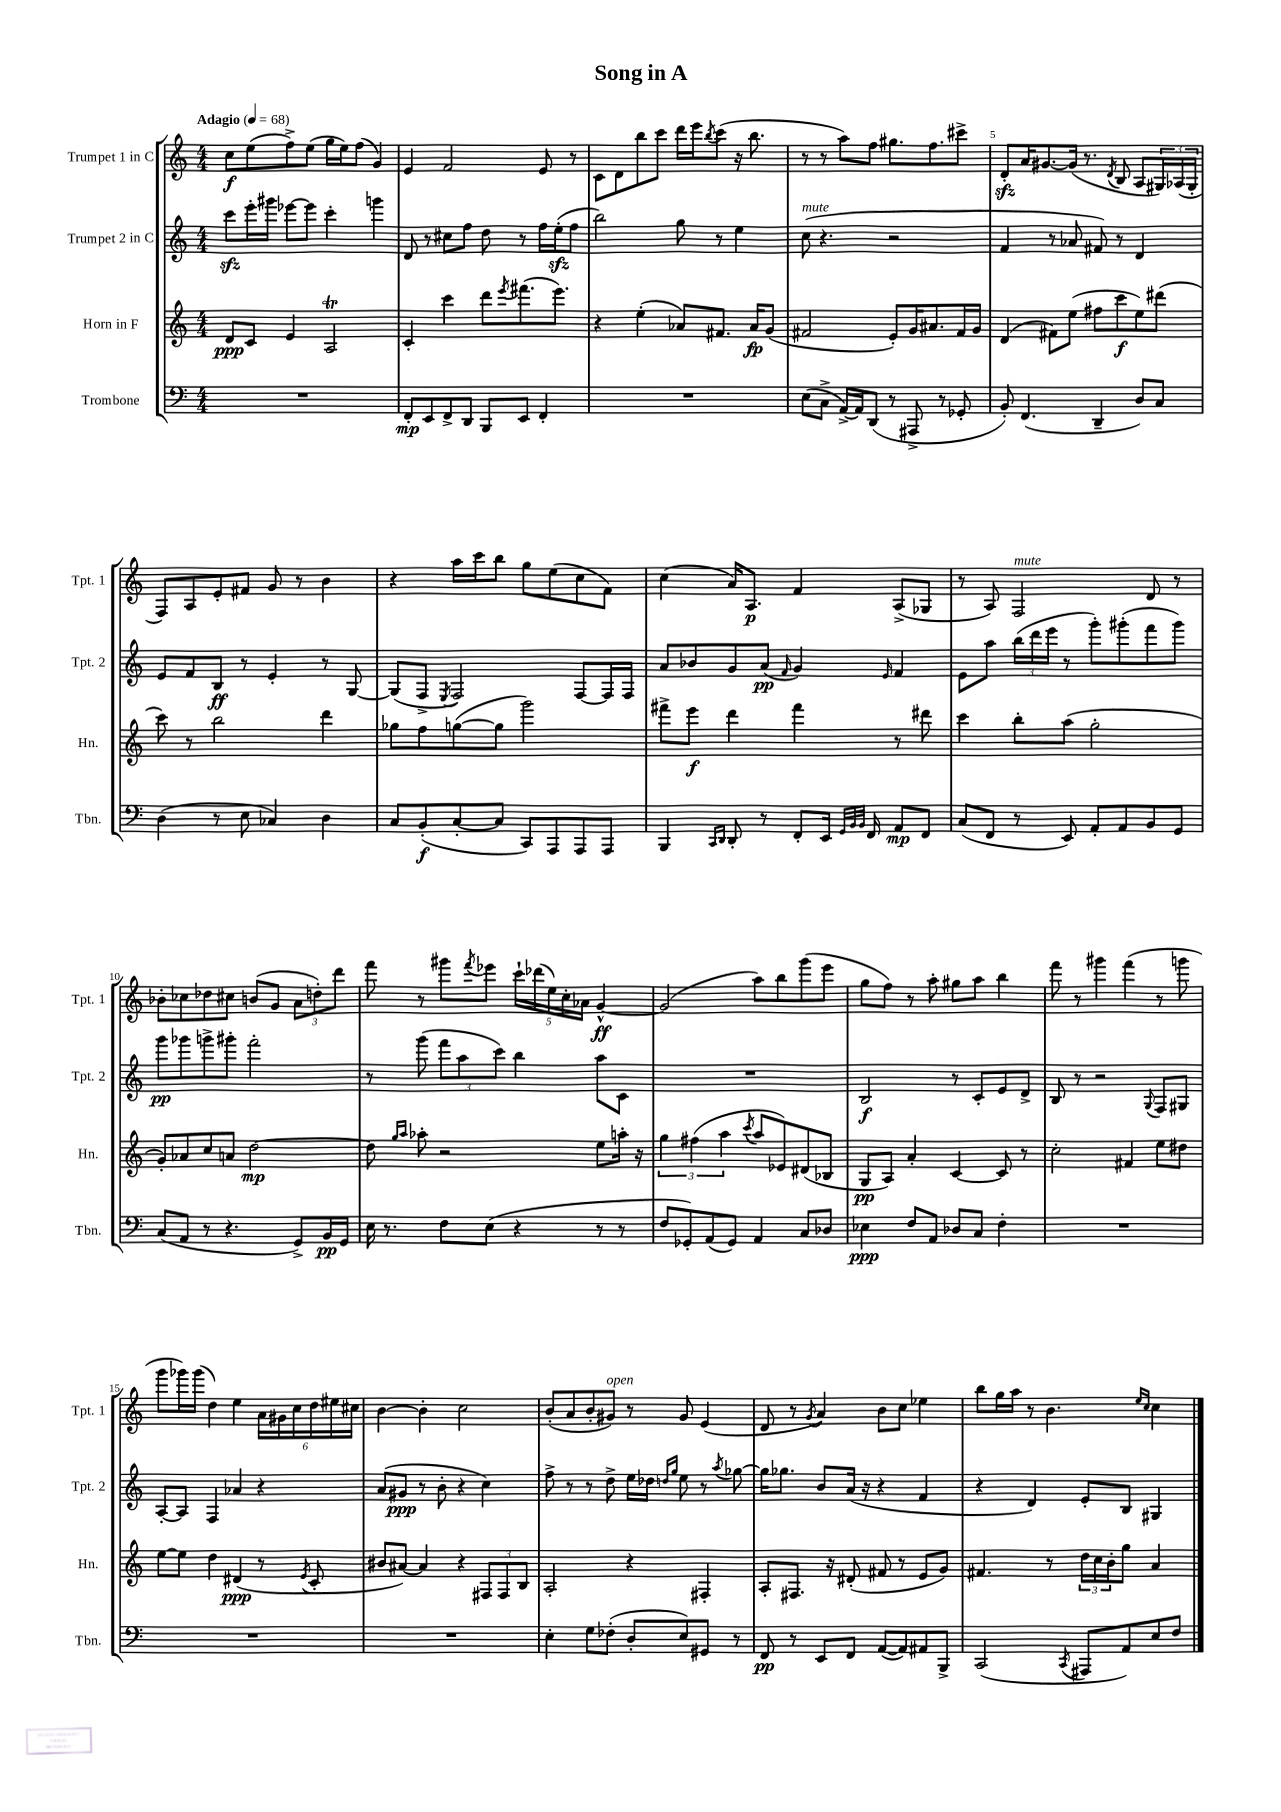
\header { title = "Song in A" }
<<
\new StaffGroup <<
\new Staff = "s0" \with { instrumentName = "Trumpet 1 in C" shortInstrumentName = "Tpt. 1" } {
    \clef treble \key c \major \numericTimeSignature \time 4/4 \tempo "Adagio" 4 = 68
    c''8\f e''8( f''8->) e''8( g''16 e''16) f''8( g'4) |
    e'4 f'2 e'8 r8 |
    c'8 d'8 b''8 c'''8 d'''16 e'''16 \acciaccatura { b''8 } c'''8( r16 b''8. |
    r8 r8 a''8) f''8 gis''8. f''8. cis'''8-> |
    d'8-.\sfz a'16 gis'8.~ gis'16( r8. \acciaccatura { d'8 } b8 a8 \tuplet 3/2 { gis16) aes16( gis16-. } |
    f8) a8 e'8-. fis'8 g'8 r8 b'4 |
    r4 a''16 c'''16 b''8 g''8 e''8( c''8 f'8) |
    c''4( a'16) a8.\p f'4 a8->( ges8 |
    r8 a8) f2^\markup { \italic "mute" } d'8 r8 |
    bes'8-. ces''8 des''8 cis''8 b'8( g'8 \tuplet 3/2 { a'8 d''8-.) d'''8 } |
    f'''8 r8 gis'''8 \acciaccatura { f'''8 } ees'''8 \tuplet 5/4 { c'''16-! des'''16( e''16) c''16-. aes'16 } g'4~-^\ff |
    g'2( a''8) b''8 g'''8( e'''8 |
    g''8 f''8) r8 a''8-. gis''8 a''8 b''4 |
    f'''8 r8 gis'''4 f'''4( r8 g'''8 |
    g'''8 ges'''16) ges'''16( d''4) e''4 \tuplet 6/4 { a'16 gis'16 c''16 d''16 eis''16 cis''16 } |
    b'4~ b'4-. c''2 |
    b'8-.( a'8 b'8-. gis'8^\markup { \italic "open" }) r8 gis'8 e'4( |
    d'8 r8 \acciaccatura { g'8 } a'4) b'8 c''8 ees''4 |
    b''8 g''16 a''16 r8 b'4. \grace { e''16 c''16 } c''4 \bar "|." |
}
\new Staff = "s1" \with { instrumentName = "Trumpet 2 in C" shortInstrumentName = "Tpt. 2" } {
    \clef treble \key c \major \numericTimeSignature \time 4/4
    c'''8\sfz e'''16-. gis'''16 ees'''8~ ees'''8 c'''4-. g'''4 |
    d'8 r8 cis''8 f''8 d''8 r8 f''16 e''16-.\sfz( f''8 |
    b''2) g''8 r8 e''4 |
    c''8^\markup { \italic "mute" }( r4. r2 |
    f'4 r8 aes'8 fis'8) r8 d'4 |
    e'8 f'8 b8\ff r8 e'4-. r8 g8~ |
    g8( f8-> \acciaccatura { e8 } f2) f8~ f16 f16 |
    a'8 bes'8 g'8 a'8\pp( \grace { f'16 } g'4) \grace { e'16 } f'4 |
    e'8 a''8 \tuplet 3/2 { b''16( d'''16 e'''16 } r8 g'''8-.) gis'''8-.( f'''8 gis'''8) |
    g'''8\pp ges'''8 g'''8-> gis'''8-. f'''2-. |
    r8 g'''8( \tuplet 3/2 { f'''8 a''8 c'''8) } b''4 a''8 c'8 |
    R1 |
    b2\f r8 c'8-. e'8 d'8-> |
    b8 r8 r2 \appoggiatura { g8 } f8 gis8 |
    a8~-. a8 f4 aes'4 r4 |
    a'8( gis'8\ppp r8 b'8-. r4 c''4) |
    f''8-> r8 r8 d''8-> e''16 des''16 \grace { d''16 g''16 } e''8 r8 \acciaccatura { a''8 } ges''8~ |
    ges''16 ges''8. b'8 a'16( r16 r4 f'4 |
    r4 d'4) e'8-. b8 gis4 \bar "|." |
}
\new Staff = "s2" \with { instrumentName = "Horn in F" shortInstrumentName = "Hn." } {
    \clef treble \key c \major \numericTimeSignature \time 4/4
    d'8\ppp c'8 e'4 a2\trill |
    c'4-. c'''4 d'''8 \acciaccatura { e'''8 } fis'''8.( e'''8.) |
    r4 e''4-.( aes'8) fis'8. aes'16\fp g'8( |
    fis'2 e'8-.) g'16 ais'8. fis'16 g'16 |
    d'4( fis'8) e''8( fis''8 c'''8\f e''8) dis'''8( |
    c'''8) r8 b''2 d'''4 |
    ges''8 f''8 g''8~( g''8 g'''2) |
    fis'''8-> e'''8\f d'''4 fis'''4 r8 dis'''8 |
    c'''4 b''8-. a''8( g''2-. |
    g'8-.) aes'8 c''8 a'8 d''2~\mp |
    d''8 \grace { g''16 a''16 } aes''8-. r2 e''8 a''16-. r16 |
    \tuplet 3/2 { g''4 fis''4( a''4 } \acciaccatura { c'''8 } a''8 ees'8) dis'8( bes8 |
    g8\pp a8) a'4-. c'4~ c'8 r8 |
    c''2-. fis'4 e''8 dis''8 |
    e''8~ e''8 d''4 dis'4\ppp( r8 \acciaccatura { e'8 } c'8-. |
    bis'8 ais'8~) ais'4 r4 \tuplet 3/2 { fis8 fis8 b8 } |
    a2-. r4 fis4-. |
    a8-. fis8. r16 dis'8-.( fis'8 r8 e'8 g'8) |
    fis'4. r8 \tuplet 3/2 { d''16 c''16 b'16-. } g''8 a'4 \bar "|." |
}
\new Staff = "s3" \with { instrumentName = "Trombone" shortInstrumentName = "Tbn." } {
    \clef bass \key c \major \numericTimeSignature \time 4/4
    R1 |
    f,8-.\mp e,8 f,8-> d,8 b,,8 e,8 f,4-. |
    R1 |
    e8( c8-> a,16~->) a,16 d,8( r8 ais,,8-> r8 ges,8-. |
    b,8-.) f,4.( d,4-- d8) c8 |
    d4( r8 e8 ces4) d4 |
    c8 b,8-.\f( c8~-. c8 c,8) a,,8 a,,8 a,,8 |
    b,,4 \grace { c,16 d,16 } d,8-. r8 f,8-. e,16 \grace { g,32 b,32 b,32 } f,16 a,8\mp f,8 |
    c8( f,8 r8 e,8) a,8-. a,8 b,8 g,8 |
    c8( a,8 r8 r4. g,8->) b,16\pp g,16 |
    e16 r8. f8 e8( r4 r8 r8 |
    f8 ges,8-.) a,8( ges,8) a,4 c8 des8 |
    ees4\ppp f8 a,8 des8 c8 f4-. |
    R1 |
    R1 |
    R1 |
    e4-. g8 fes8-.( d8-. e8) gis,8 r8 |
    f,8\pp r8 e,8 f,8 a,8~( a,8) ais,8 b,,8-> |
    c,2( \acciaccatura { c,8 } ais,,8 a,8) e8 f8 \bar "|." |
}
>>
>>
\layout { \context { \Score \override BarNumber.break-visibility = ##(#f #t #t) barNumberVisibility = #(every-nth-bar-number-visible 5) } }
